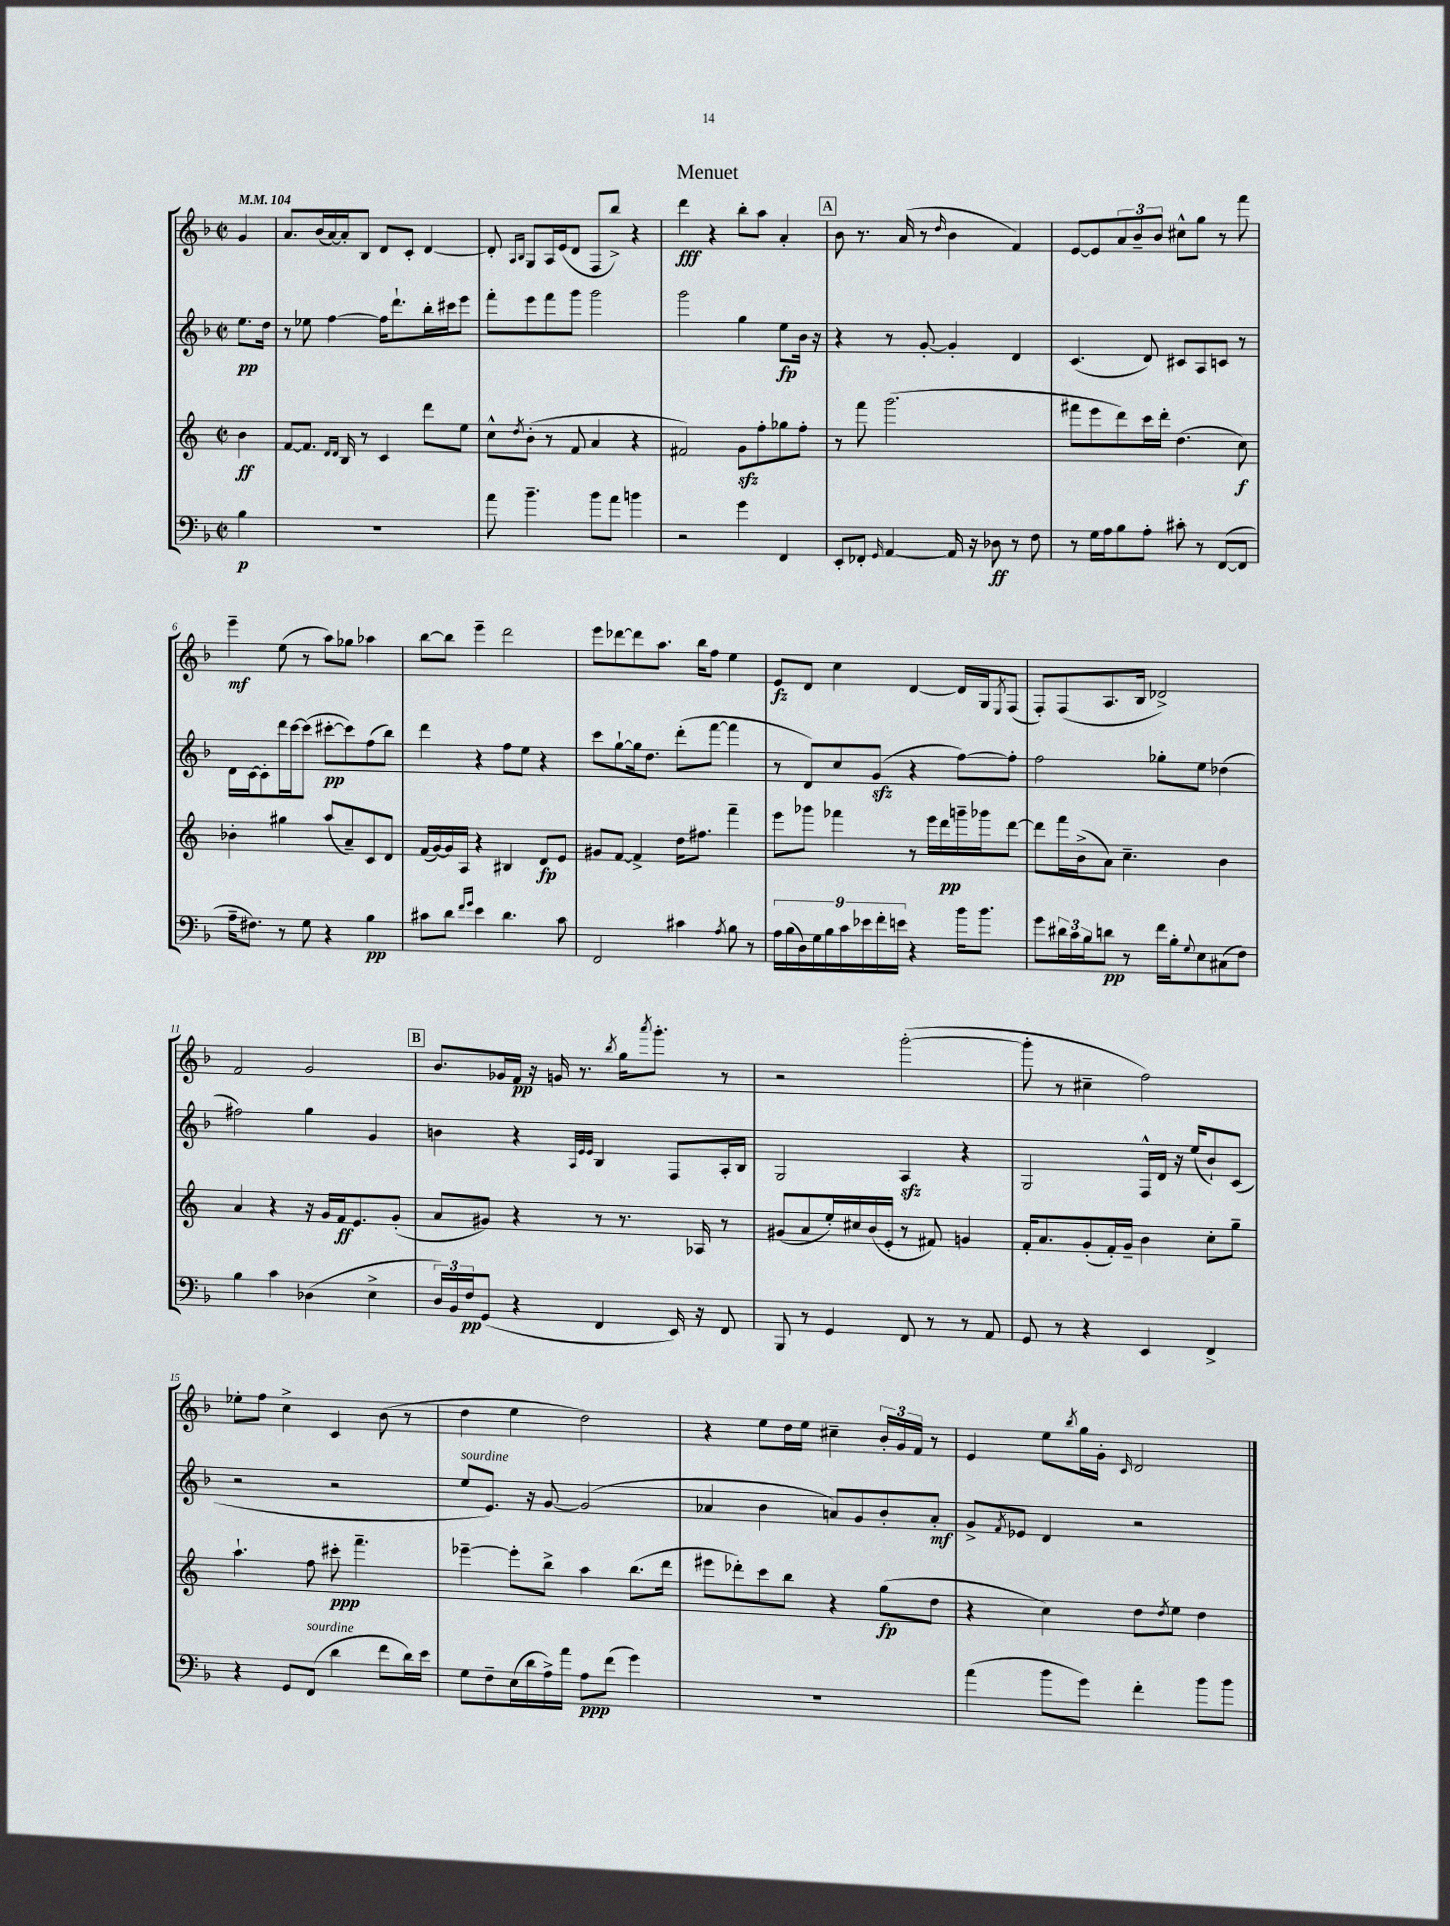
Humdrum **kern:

**kern	**kern	**kern	**kern
*staff4	*staff3	*staff2	*staff1
*clefF4	*clefG2	*clefG2	*clefG2
*k[b-]	*k[]	*k[b-]	*k[b-]
*M2/2	*M2/2	*M2/2	*M2/2
*met(c|)	*met(c|)	*met(c|)	*met(c|)
*MM104	*MM104	*MM104	*MM104
4B-\	4b\	8.ee\L	4g/
.	.	16dd\Jk	.
=	=	=	=
1r	[8f/L	8r	8.a/L
.	8.f/]J	8ee-\	.
.	.	.	(16b-/L
.	.	[4ff\	[16a/)
.	16qqd/LL	.	.
.	16qqd/JJ	.	.
.	16B/	.	16a'/]J
.	8r	.	8B-/J
.	4c/	16ff\]LK	8d/L
.	.	8.ddd`\	.
.	.	.	8c'/J
.	8ddd\L	16bb-'\L	[4d/
.	.	16ccc#\J	.
.	8ee\J	8eee\J	.
=	=	=	=
8a\	8cc^^\L	8fff'\L	8d'/]
.	.	.	16qqA/LL
.	8qdd/	.	16qqB-/JJ
4.b-~\	(8b'\J	8eee\	8G/L
.	8r	8fff\	16A/L
.	.	.	(16e/J
.	8f/	8ggg\J	8d/J
8b-\L	4a/	2ggg\	8F/L
8a\J	.	.	8bb-^/J)
4b\	4r	.	4r
=	=	=	=
2r	2f#/)	2ggg\	4ddd\
.	.	.	4r
4g\	8g\L	4gg\	8bb-'\L
.	8ff'\	.	8aa\J
4FF/	8gg-\	8ee\L	4a'/
.	8ff'\J	16b-\Jk	.
.	.	16r	.
=	=	=	=
8EE'/L	8r	4r	8b-\
8FF-'/J	8fff\	.	8.r
16qqGG/	.	.	.
[4AA/	(2.ggg\	8r	.
.	.	.	(16a/
.	.	[8g'/	8r
.	.	.	16qqdd/
16AA/]	.	4g'/]	4b-\
16r	.	.	.
8D-\	.	.	.
8r	.	4d/	4f/)
8F\	.	.	.
=	=	=	=
8r	8fff#\L	(4.c/	[8e/L
16G\LL	8eee\	.	8e/]
16A\J	.	.	.
8B-\	8ddd\)	.	12a/
.	.	.	12b-~/
8A'\J	16ccc\L	8d/)	.
.	.	.	12b-/J
.	16ddd'\JJ	.	.
8c#'\	(4.dd\	8c#/L	8cc#^^\L
8r	.	8A/	8gg\J
([8FF/L	.	8c/J	8r
8FF/]J	8cc\)	8r	8fff\
=	=	=	=
16A~\LK	4b-'\	16d\LL	4eee~\
8.F#\J)	.	[16c\J	.
.	.	8c'\]	.
8r	4gg#\	16ddd\L	(8ee\
.	.	[16ccc\J	.
8G\	.	(8ccc\]J	8r
4r	(8aa/L	[8ccc#'\L	8aa\L)
.	8a~/)	8ccc#\])	8gg-\J
4B-\	8c/	(8ff\	4aa-\
.	8d/J	8bb-\J)	.
=	=	=	=
8c#\L	(16f/LL	4ddd\	[8bb-\L
.	[16g/)	.	.
8d\J	16g/]	.	8bb-\]J
.	16A/JJ	.	.
16qqf/LL	.	.	.
16qqg/JJ	.	.	.
4e\	4r	4r	4eee~\
4.d\	4B#/	8ff\L	2ddd\
.	.	8ee\J	.
.	8d/L	4r	.
8c#\	8e/J	.	.
=	=	=	=
2FF/	8g#/L	8ccc\L	8eee\L
.	[8f/J	[8gg`\	[8ddd-\
.	4f^/]	16gg\]k	8ddd-\]
.	.	8.dd\J	.
.	.	.	8.aa\J
4c#\	16dd\LK	(8ddd'\L	.
.	8.ff#\J	.	16bb-\LK
.	.	[8fff\J	8ff\J
8qA/	.	.	.
8B-\	4fff~\	4fff\]	4ee\
8r	.	.	.
=	=	=	=
18A\LL	8eee\L	8r	8e/L
(18B-\	.	.	.
18D\)	.	.	.
.	8ggg-\J	8d/L)	8d/J
18G\	.	.	.
18B-\	.	.	.
.	4fff-\	8cc/	4cc\
18c\	.	.	.
18e-\	.	.	.
.	.	(8g/J	.
18f'\	.	.	.
18e\JJ	.	.	.
4r	8r	4r	[4d/
.	16eee\LL	.	.
.	16ddd\	.	.
16b-\LK	16ggg~\	[8ff\L)	16d/]LL
8.b-\J	16ggg-\J	.	16G/J
.	.	.	8qE/
.	[8ddd\J	8ff'\]J	(8F/J
=	=	=	=
8g\L	8ddd\]L	2ff\	8F'/L)
24d#\L	16fff\L	.	(8F/
24c\	.	.	.
.	(16b^\J	.	.
24B-\J	.	.	.
8d\J	8a\J)	.	8.A/
8r	4.cc~\	.	.
.	.	.	16B-/Jk
16f\LL	.	8gg-'\L	2d-^/)
16B-'\J	.	.	.
8qqG/	.	.	.
8E\	.	8ee\J	.
(8C#\	4b\	(4dd-\	.
8F\J)	.	.	.
=	=	=	=
4B-\	4a/	2ff#\)	2f/
4c\	4r	.	.
(4D-\	16r	4gg\	2g/
.	16g/LL	.	.
.	16f/J	.	.
.	8.e/	.	.
4E^\	.	4g/	.
.	(8g'/J	.	.
=	=	=	=
24D/LL)	8a/L	4b\	8.b-/L
24BB-/	.	.	.
24F/J	.	.	.
(8GG/J	8g#/J)	.	.
.	.	.	16g-/L
4r	4r	4r	16f/JJ
.	.	.	16r
.	.	.	16g/
.	.	.	8.r
.	.	32qqA/LLL	.
.	.	32qqe/	.
.	.	32qqe/JJJ	.
4FF/	8r	4B-/	.
.	.	.	8qbb-/
.	8.r	.	16gg\LK
.	.	.	8qaaa/
.	.	.	8.ggg'\J
16EE/)	.	8F/L	.
16r	16A-/	.	.
8FF/	8r	16A'/L	8r
.	.	16B-/JJ	.
=	=	=	=
8BBB-/	(8g#/L	2G/	2r
8r	8a/	.	.
4GG/	16ee'/L)	.	.
.	16cc#/	.	.
.	(16b/	.	.
.	16e'/JJ	.	.
8FF/	8r	4A/	([2ggg'\
8r	8f#/)	.	.
8r	4g/	4r	.
8AA/	.	.	.
=	=	=	=
8GG/	16f'/LK	2G/	8ggg'\]
.	8.a/	.	.
8r	.	.	8r
4r	(8g'/	.	4cc#~\
.	16f'/L)	.	.
.	16g~/JJ	.	.
4EE/	4b\	16F^^/LL	2ff\)
.	.	16d/JJ	.
.	.	16r	.
.	.	(16ee/LK	.
4FF^/	8cc'\L	8b-`/)	.
.	8gg~\J	(8c/J	.
=	=	=	=
4r	4.aa`\	2r	8ee-'\L
.	.	.	8ff\J
8GG/L	.	.	4cc^\
(8FF/J	8ff\	.	.
4d\	8ccc#'\	2r	4c/
.	4.fff~\	.	.
8f\L	.	.	(8b-\
16d\L)	.	.	8r
16e\JJ	.	.	.
=	=	=	=
8G\L	[4eee-~\	8ee/L	4dd\
8F~\	.	8.e/J)	.
(16E\L	8eee-'\]L	.	4ee\
16d\	.	16r	.
16A^\)	8bb^\J	[8g/	.
16a\JJ	.	.	.
8A\L	4aa\	(2g/]	2dd\)
(8f\J	.	.	.
4g\)	(8.bb\L	.	.
.	16ddd\Jk	.	.
=	=	=	=
1r	8eee#\L	4a-/	4r
.	8ddd-'\)	.	.
.	8ccc\	4b-\	8ee\L
.	8bb\J	.	16dd\L
.	.	.	16ee\JJ
.	4r	8a/L)	4cc#~\
.	.	8g/	.
.	(8gg\L	8b-'/	24b-'/LL
.	.	.	24g/
.	.	.	24f/JJ
.	8dd\J	8a'/J	8r
=	=	=	=
(4a\	4r	8g^/L	4e/
.	.	8qf/	.
.	.	8e-/J	.
8b-\L	4cc\)	4d/	8ee\L
.	.	.	8qbb-/
8g\J)	.	.	16gg\L
.	.	.	16g'\JJ
.	.	.	16qqc/
4f'\	8dd\L	2r	2d/
.	8qdd/	.	.
.	8ee\J	.	.
8b-\L	4dd\	.	.
8b-\J	.	.	.
==	==	==	==
*-	*-	*-	*-
